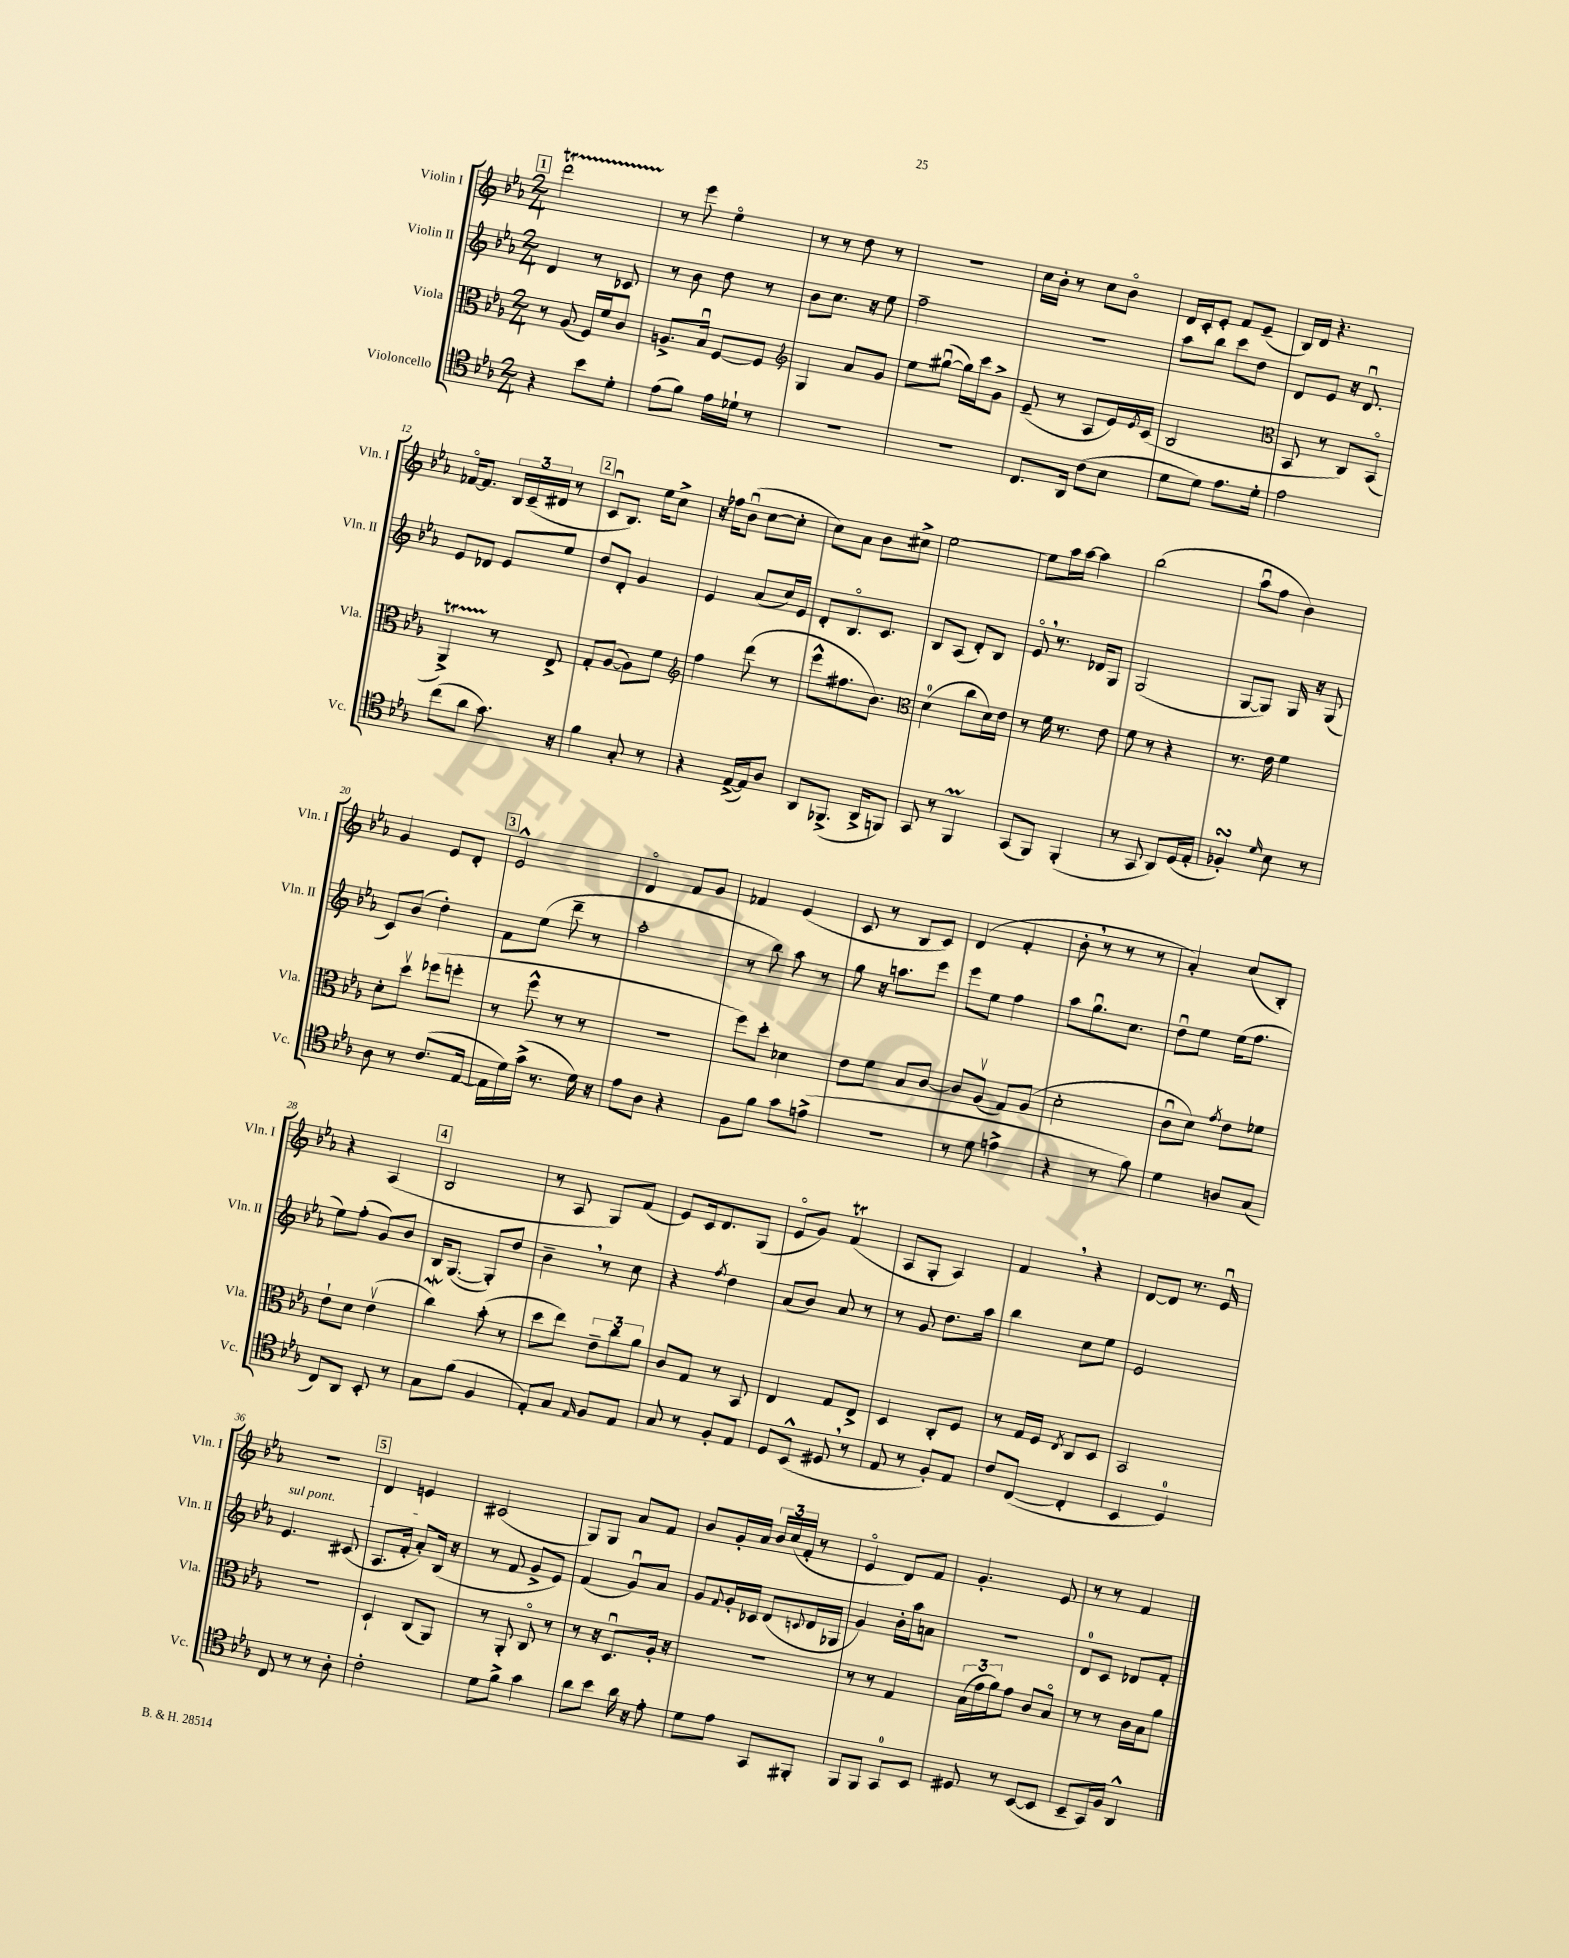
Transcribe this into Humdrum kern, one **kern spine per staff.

**kern	**kern	**kern	**kern
*staff4	*staff3	*staff2	*staff1
*clefC4	*clefC3	*clefG2	*clefG2
*k[b-e-a-]	*k[b-e-a-]	*k[b-e-a-]	*k[b-e-a-]
*M2/4	*M2/4	*M2/4	*M2/4
4r	8r	4d/	2ddd\
.	(8A-/	.	.
8b-\L	16F/LL)	8r	.
.	16f/J	.	.
8d'\J	8c/J	8c-/	.
=	=	=	=
(8e-\L	8.A^/L	8r	8r
8f\J)	.	8b-\	8eee-\
.	16B-u/Jk	.	.
16e-\LL	[8F/L	8dd\	4ee-o\
16d-`\JJ	.	.	.
8r	8F/]J	8r	.
=	=	=	=
*	*clefG2	*	*
2r	4G/	8b-\L	8r
.	.	8.cc\J	8r
.	8a-/L	.	8dd\
.	.	16r	.
.	8g/J	8ee-\	8r
=	=	=	=
2r	8ee-\L	2ff~\	2r
.	([8gg#u\J	.	.
.	16gg#\]LL)	.	.
.	16ccc\J	.	.
.	8g^\J	.	.
=	=	=	=
8.C/L	(8e-~/	2r	16cc\LL
.	.	.	16b-'\JJ
.	8r	.	8r
16AA-/Jk	.	.	.
(8c\L	8A-/L	.	8cc\L
8B-\J	16e-/L)	.	8b-o\J
.	8qe-/	.	.
.	(16c/JJ	.	.
=	=	=	=
8d\L	2B-/	8aa-\L	16d/LL
.	.	.	16c'/J
8d\J)	.	8bb-\J	8e-'/J
8.e-\L	.	8ccc\L	8f/L
.	.	8dd\J	(8e-~/J
16d'\Jk	.	.	.
=	=	=	=
*	*clefC3	*	*
2e-\	8BB-/	8d/L	16B-/LL)
.	.	.	16d/JJ
.	8r	8e-/J	4.r
.	8C/L)	16r	.
.	.	8.du/	.
.	(8BB-o/J	.	.
=	=	=	=
(8cc\L	4AA-^/)	8e-/L	[16f-o/LK
.	.	.	8.f-/]J
8a-\J	.	8d-/J	.
8.g\)	8r	8e-/L	24B-/LL
.	.	.	(24c~/
.	.	.	24d#/JJ
.	8E-^/	8ee-/J	8r
16r	.	.	.
=	=	=	=
4f\	8G'/L	8dd/L	8cu/L
.	([8A-/J	8d'/J	8.B-/J)
8G'/	8A-\]L)	4g/	.
.	.	.	16ee-\LK
8r	8f\J	.	8cc^\J
=	=	=	=
*	*clefG2	*	*
4r	4ff\	4e-/	16r
.	.	.	16ff-\LK
.	.	.	(8b-u\J
([16E-^/LL	(8ddd\	(8a-/L	[8cc\L
16E-/]J)	.	.	.
8A-/J	8r	16cc/L)	8cc'\]J
.	.	16e-/JJ	.
=	=	=	=
8AA-/L	8eee-^^\L	8d'/L	8cc\L)
(8.FF-^/J	8.ff#\	8.B-o/	8a-\J
.	.	.	8b-\L
16AA-^/LK	8.b-\J)	8.c/J	.
8FF/J)	.	.	8cc#^\J
=	=	=	=
*	*clefC3	*	*
8GG/	(4d\	8B-/L	[2ee-\
8r	.	(8A-/J	.
4FF/	8cc\L	8d'/L)	.
.	16d\L)	8B-/J	.
.	16e-\JJ	.	.
=	=	=	=
(8GG/L	8r	8e-o/	8ee-\]L
8FF/J)	16f\	8.r	16aa-\L
.	8.r	.	[16aa-\JJ
(4FF'/	.	.	4aa-\]
.	.	16d-/LK	.
.	8e-\	8G/J	.
=	=	=	=
8r	8f\	(2G/	(2bb-\
8GG/	8r	.	.
8AA-/L)	4r	.	.
(16D/L	.	.	.
16E-'/JJ	.	.	.
=	=	=	=
4F-'/)	8.r	[8G/L	8aa-u\L
.	.	8G/]J)	8ff\J
.	16e-\	.	.
16qqd/	.	.	.
8B-\	4f\	16G/	4b-\)
.	.	16r	.
8r	.	(8G/	.
=	=	=	=
8A-\	8d'\L	8c/L)	4g/
8r	8ddv\J	(8b-/J	.
(8.c/L	(8ff-\L	4dd'\)	8e-/L
.	8ff'\J	.	8d'/J
[16E-/Jk	.	.	.
=	=	=	=
16E-\]LL	8r	8f\L	2e-^^/
16d\)	.	.	.
(16g^\JJ	8ff^^\	(8ee-\J	.
8.r	.	.	.
.	8r	8ddd~\	.
16d\)	8r	8r	.
16r	.	.	.
=	=	=	=
8e-\L	2r	2aa-'\	4do/
8A-\J	.	.	.
4r	.	.	8f/L
.	.	.	8g/J
=	=	=	=
8F\L	8ff\L)	8r	4f-/
8f\J	8dd'\J	8bb-\)	.
8g\L	4d-\	8aa-\	(4e-/
(8e^\J	.	8r	.
=	=	=	=
2r	8e-\L	8gg\	8c/
.	8f\J	16r	8r
.	.	8.aa\L	.
.	8B-/L	.	8B-/L
.	[8c/J	8eee-\J	8c/J)
=	=	=	=
8r	8c/]L	8eee-\L	(4d/
8d\	(8A-v/J	8ee-\J	.
4e^\	8G/L)	4ff\	4f'/
.	(8A-/J	.	.
=	=	=	=
4r	2d'\	8aa-\L	8b-'\
.	.	8.ggu\	8r
8r	.	.	8r
.	.	8.cc\J	.
8f\)	.	.	8r
=	=	=	=
4d\	8cu\L	8ddu\L	4a-'/)
.	8d\J)	8ee-\J	.
.	8qg/	.	.
8A/L	8e-\L	(16ee-\LK	(8cc/L
.	.	8.ff\J	.
(8G/J	8f-\J	.	8B-'/J)
=	=	=	=
8C/L)	8e-`\L	8ee-\L)	4r
8AA-/J	8d\J	(8ff'\J	.
8BB-'/	(4e-v\	8g/L)	(4A-/
8r	.	8b-/J	.
=	=	=	=
8G\L	4cc\)	16B-/LK	2B-/
.	.	([8.G/J	.
(8f\J	.	.	.
4F/	(8b-'\	8G'/]L)	.
.	8r	8dd/J	.
=	=	=	=
8E-'/L)	8dd\L	4b-~\	8r
8G/J	8ee-\J)	.	8A-/
16qqE-/	.	.	.
8F/L	12e-~\L	8r	8G/L)
.	12cc\	.	.
8E-/J	.	8cc\	(8f/J
.	12a-\J	.	.
=	=	=	=
8G/	8c/L	4r	8e-/L)
8r	8G/J	.	16c/k
.	.	.	8.d/
.	.	8qff/	.
8F'/L	8r	4dd\	.
8E-/J	8BB-/	.	(8G/J
=	=	=	=
8D/L	4E-/	(8a-/L	8e-o/L
(8BB-^^/J	.	8b-/J)	8g/J)
8D#/	8G/L	8a-/	(4f/
8r	8E-^/J	8r	.
=	=	=	=
8E-/	4D/	8r	8A-/L
8r	.	8g/	8G'/J
8F'/L)	8C'/L	8.dd\L	4A-/)
8E-/J	8F/J	.	.
.	.	16aa-\Jk	.
=	=	=	=
8c/L	8r	4bb-\	4f/
([8C/J	16G/LL	.	.
.	16F/JJ	.	.
.	8qE-/	.	.
4C'/]	8C/L	8cc\L	4r
.	8D/J	8ee-\J	.
=	=	=	=
4BB-/	2BB-/	2e-/	[8d/L
.	.	.	8d/]J
4D/)	.	.	8.r
.	.	.	16e-u/
=	=	=	=
8C/	2r	4.e-/	2r
8r	.	.	.
8r	.	.	.
8A-'\	.	(8c#/	.
=	=	=	=
2c'\	4D`/	8.A-/L	4d/
.	.	16f'/Jk	.
.	(8C/L	8a-'/L)	4e/
.	8AA-/J)	(16B-/Jk	.
.	.	16r	.
=	=	=	=
8d\L	8r	8r	(2c#/
8f^\J	8AA-'/	8f/	.
4g\	8Co/	8g^/L	.
.	8r	8e-/J)	.
=	=	=	=
8a-\L	8r	(4f/	8G/L)
8b-\J	16r	.	8G/J
.	8.Du/L	.	.
16a-\	.	8gu/L)	8a-/L
16r	.	.	.
8e-'\	16A-'/Jk	8a-/J	8f/J
.	16r	.	.
=	=	=	=
8d\L	2r	8g/L	8b-/L
.	.	8qqf/	.
8e-\J	.	16g'/L	16g'/L
.	.	16c-/JJ	16a-/JJ
8GG/L	.	(8d/L	24b-/LL
.	.	.	(24cc/
.	.	.	24f'/JJ
.	.	8qqc/	.
8FF#'/J	.	16d/L	8r
.	.	16G-/JJ	.
=	=	=	=
8FF/L	8r	4g/)	4e-o/
8FF/J	8r	.	.
8GG/L	4G/	16b-'\LL	8d/L)
.	.	16aa-\J	.
8BB-/J	.	8a\J	8f/J
=	=	=	=
8D#/	(24B-\LL	2r	4.g'/
.	24g\	.	.
.	24a-\J)	.	.
8r	8g\J	.	.
([8BB-/L	8c/L	.	.
8BB-/]J	8B-o/J	.	8e-/
=	=	=	=
8BB-~/L	8r	8d/L	8r
16GG/L)	8r	8c/J	8r
16F/JJ	.	.	.
4AA-^^/	16c\LL	8d-/L	4f/
.	16B-\J	.	.
.	8a-\J	8f'/J	.
==	==	==	==
*-	*-	*-	*-
